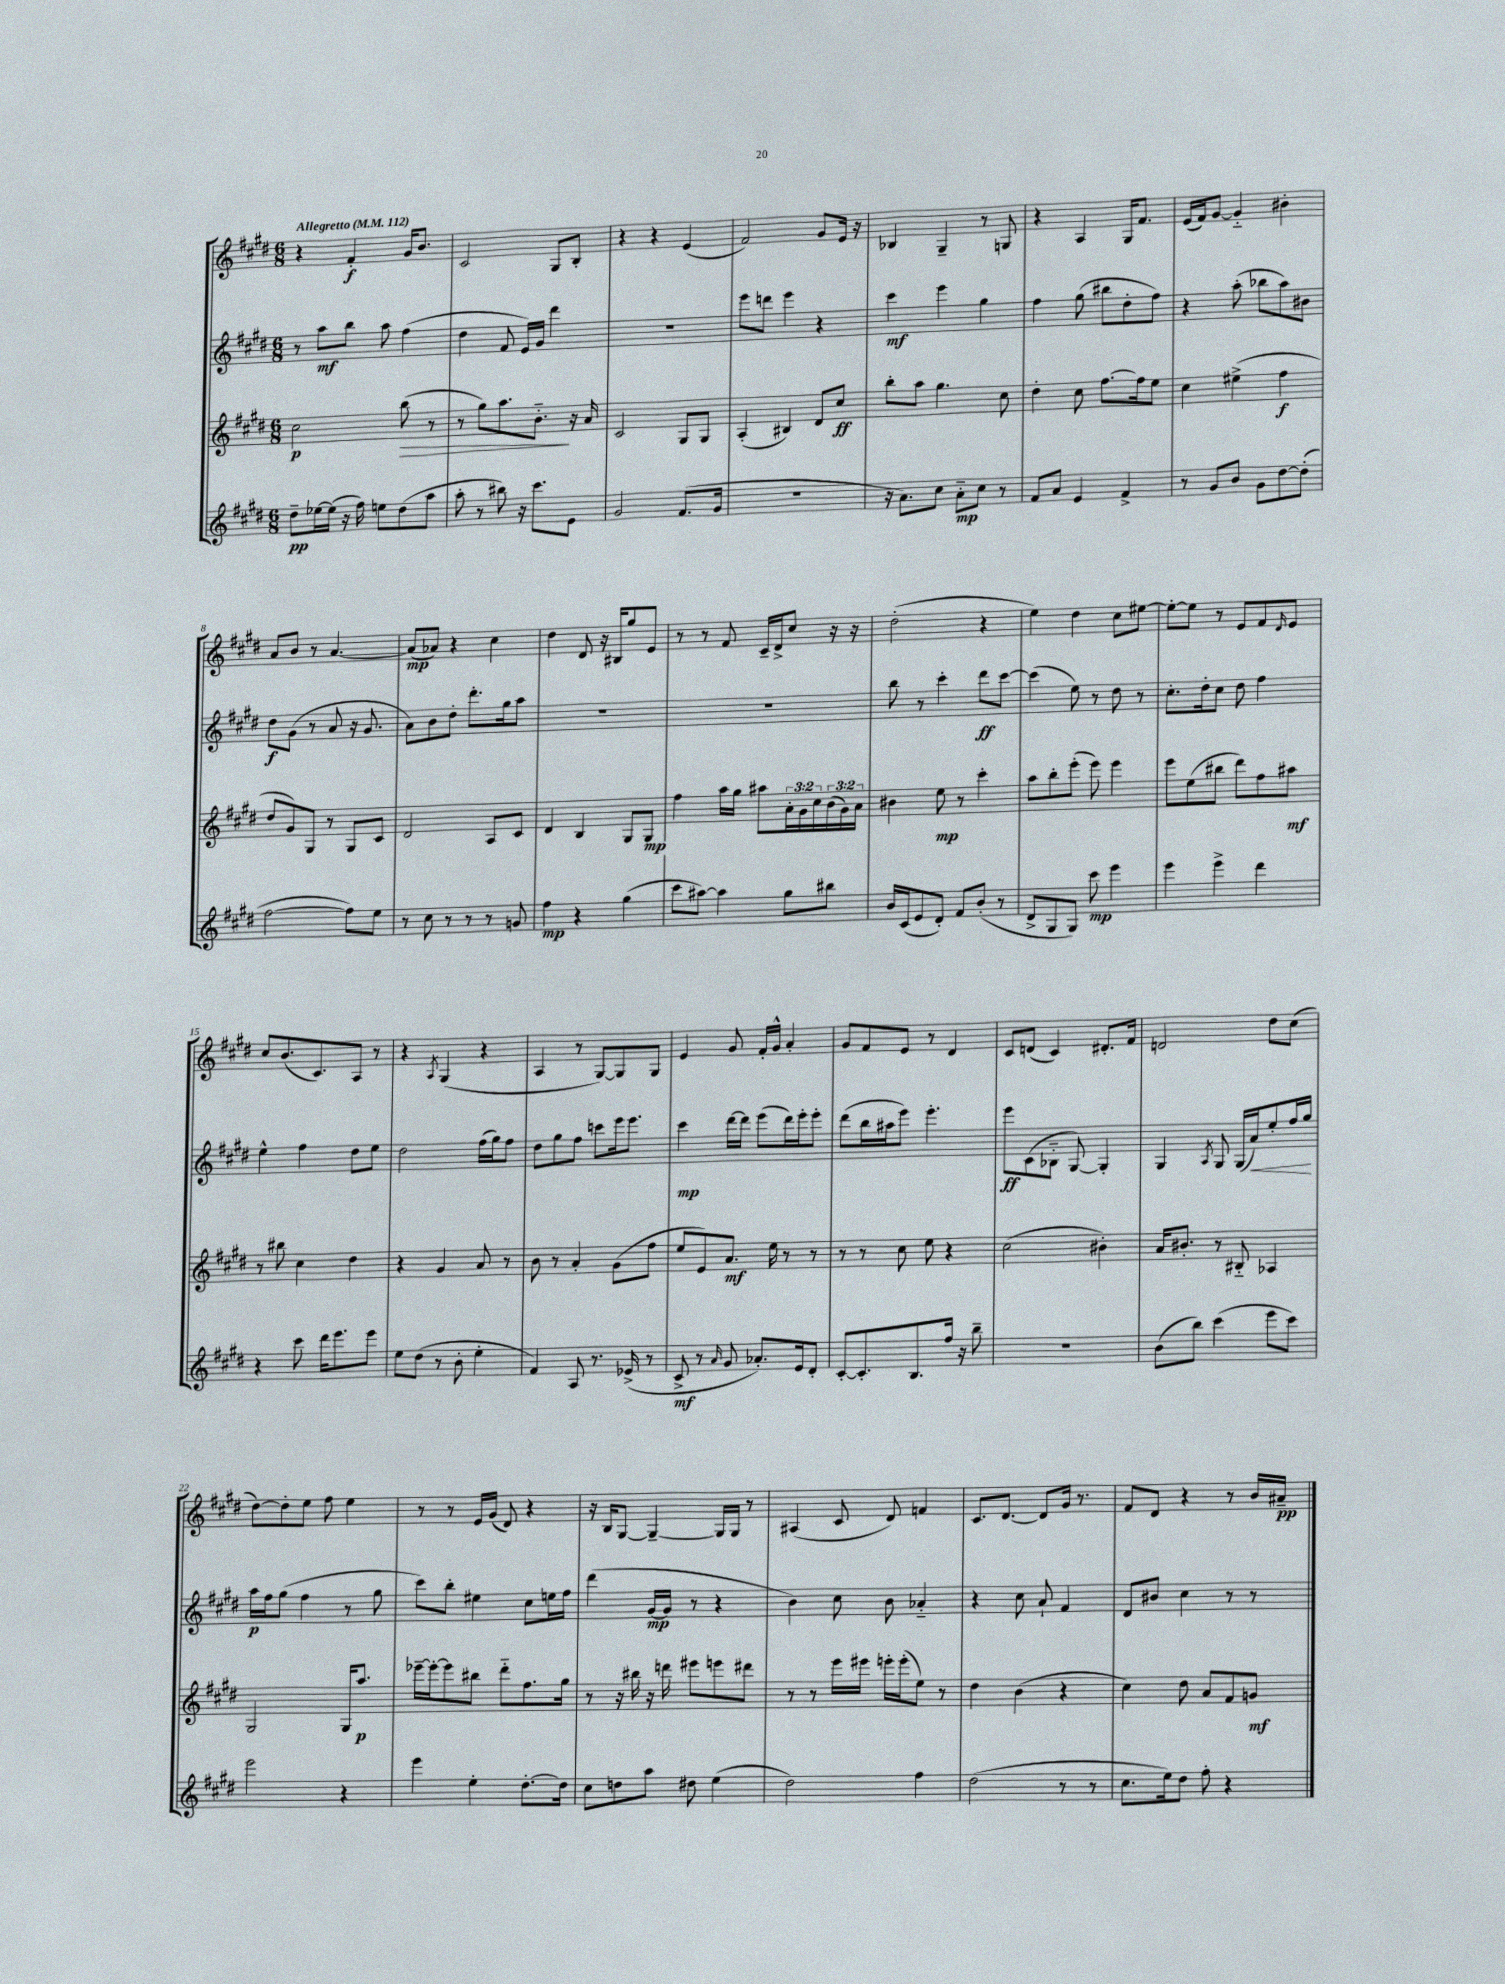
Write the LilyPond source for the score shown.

<<
\new StaffGroup <<
\new Staff = "s0" {
    \clef treble \key e \major \numericTimeSignature \time 6/8 \tempo "Allegretto" 4 = 112
    r4 fis'4-.\f gis'16 b'8. |
    cis'2 gis8 b8-. |
    r4 r4 e'4( |
    fis'2) gis'8 e'16 r16 |
    bes4 gis4-- r8 g8 |
    r4 a4 gis16 fis'8. |
    e'16( fis'16) gis'8~ gis'4-_ bis'4-. |
    a'8 b'8 r8 a'4.~ |
    a'8\mp( aes'8) r4 cis''4 |
    dis''4 dis'8 r16 bis16 gis''8 e'8 |
    r8 r8 fis'8 cis'16-- dis'16-> cis''8 r16 r16 |
    dis''2-.( r4 |
    e''4) dis''4 cis''8 eis''8~ |
    eis''8~-. eis''8 r8 e'8 fis'8 \grace { dis'16 } e'8 |
    cis''8 b'8.( cis'8.) a8 r8 |
    r4 \acciaccatura { a8 } gis4( r4 |
    a4 r8 gis8~) gis8 gis8 |
    e'4 gis'8 fis'16-. gis'16-^ a'4-. |
    gis'8 fis'8 e'8 r8 dis'4 |
    cis'8 d'8( cis'4) dis'8.-. fis'16 |
    d'2 dis''8 cis''8( |
    dis''8~) dis''8-. e''8 fis''8 e''4 |
    r8 r8 e'16 gis'16( dis'8) r4 |
    r16 b16 gis8~ gis4~-- gis16 gis16 r8 |
    ais4( cis'8 dis'8) f'4 |
    cis'8. dis'8.~ dis'8 gis'16 r8. |
    fis'8 dis'8 r4 r8 b'16 ais'16--\pp \bar "|." |
}
\new Staff = "s1" {
    \clef treble \key e \major \numericTimeSignature \time 6/8
    r8 a''8\mf b''8 a''8 fis''4( |
    dis''4 fis'8 e'16) gis'16 dis'''4 |
    R2. |
    e'''8 d'''8 e'''4 r4 |
    cis'''4\mf e'''4 gis''4 |
    fis''4 gis''8( bis''8 dis''8-. fis''8) |
    r4 a''8-.( bes''8 a''8) bis'8 |
    dis''8\f gis'8( r8 a'8 r16 gis'8. |
    a'8) b'8 dis''8-. dis'''8.-. gis''16 a''8 |
    R2. |
    R2. |
    b''8 r8 cis'''4-. dis'''8\ff cis'''8~ |
    cis'''4( e''8) r8 dis''8 r8 |
    cis''8.-. dis''16-. cis''8 dis''8 fis''4 |
    e''4-^ fis''4 dis''8 e''8 |
    dis''2 fis''16( gis''16) fis''8 |
    dis''8 gis''8 fis''8 c'''8 e'''16 e'''8. |
    cis'''4\mp dis'''16~ dis'''16 e'''8( dis'''16) e'''16-. e'''8-. |
    dis'''8( b''16 ais''16 e'''8) e'''4.-. |
    e'''8\ff cis'8( bes8-_ gis8~) gis4-. |
    gis4 \acciaccatura { a8 } gis8 gis16( a'16\<) e''8-. fis''16 gis''16\! |
    a''16\p fis''16 gis''8( fis''4 r8 gis''8 |
    cis'''8) b''8-. eis''4 cis''8 e''16 fis''16 |
    dis'''4( gis'16~\mp gis'16 r8 r4 |
    b'4) cis''8 b'8 aes'4-_ |
    r4 cis''8 a'8-! fis'4 |
    dis'8 bis'8 cis''4 r8 r8 \bar "|." |
}
\new Staff = "s2" {
    \clef treble \key e \major \numericTimeSignature \time 6/8 \override Staff.TupletNumber.text = #tuplet-number::calc-fraction-text
    cis''2\p b''8\>( r8 |
    r8 gis''8) a''8. b'8.-_\! r16 a'16 |
    cis'2 gis8 gis8 |
    a4-.( bis4) dis'8 cis''8\ff |
    b''8-. a''8 gis''4. cis''8 |
    dis''4-. cis''8 fis''8.~ fis''16 e''8 |
    cis''4 eis''4->( fis''4\f |
    dis''8 gis'8) gis8 r8 gis8 cis'8 |
    dis'2 a8 cis'8 |
    dis'4 b4 gis8 gis8\mp |
    fis''4 a''16 gis''16 ais''8 \tuplet 3/2 { a'16-. gis'16 cis''16 } \tuplet 3/2 { b'16( gis'16) a'16 } |
    bis'4 e''8\mp r8 cis'''4-. |
    a''8 b''8-. e'''8-.( e'''8) e'''4 |
    e'''8 e''8( bis''8 dis'''8) fis''8 ais''8\mf |
    r8 bis''8 cis''4 dis''4 |
    r4 gis'4 a'8 r8 |
    b'8 r8 a'4-. gis'8( fis''8 |
    e''8 e'8) a'8.\mf e''16 r8 r8 |
    r8 r8 cis''8 e''8 r4 |
    cis''2( bis'4-.) |
    a'16 bis'8.-. r8 bis8-_ aes4 |
    gis2 gis16 a''8.\p |
    ees'''16~-- ees'''16~-. ees'''8 bis''8 dis'''8-_ fis''8. gis''16 |
    r8 r16 bis''16 r16 d'''16 eis'''8 e'''8 dis'''8 |
    r8 r8 e'''16 eis'''16 e'''16-. e'''16-.( e''8) r8 |
    dis''4 b'4( r4 |
    cis''4) dis''8 a'8 fis'8 g'8\mf \bar "|." |
}
\new Staff = "s3" {
    \clef treble \key e \major \numericTimeSignature \time 6/8
    dis''8--\pp ees''16~ ees''16( r16 fis''16) e''8 dis''8( a''8 |
    a''8-. r8 bis''8) r16 cis'''8. e'8 |
    gis'2 fis'8.( gis'16 |
    R2. |
    r16 a'8.) cis''8 a'8-_\mp cis''8 r8 |
    fis'8 a'8 e'4 fis'4-> |
    r8 gis'8 b'8 gis'8 dis''8~ dis''8-.( |
    fis''2~ fis''8) e''8 |
    r8 cis''8 r8 r8 r8 g'8 |
    fis''4\mp r4 gis''4( |
    cis'''8 ais''8~) ais''4 gis''8 bis''8 |
    b'16 cis'16( e'8 dis'8-.) fis'8 b'8-.( r8 |
    dis'8-> gis8 gis8) cis'''8\mp e'''4 |
    e'''4 e'''4-> dis'''4 |
    r4 cis'''8 dis'''16 e'''8. e'''8 |
    e''8 dis''8( r8 b'8-. e''4-. |
    fis'4) a8 r8. ees'16->( r8 |
    cis'8->\mf r8 \grace { a'16 } gis'8 aes'8.-.) e'16 dis'8-. |
    cis'8~-. cis'8.-. b8. fis''16 r16 b''8-- |
    R2. |
    b'8( b''8) cis'''4( e'''8 cis'''8) |
    e'''2 r4 |
    e'''4 e''4-. dis''8.~-. dis''16 |
    cis''8 d''8 a''8 dis''8 e''4( |
    dis''2) fis''4 |
    dis''2( r8 r8 |
    cis''8. e''16) dis''8 fis''8-. r4 \bar "|." |
}
>>
>>
